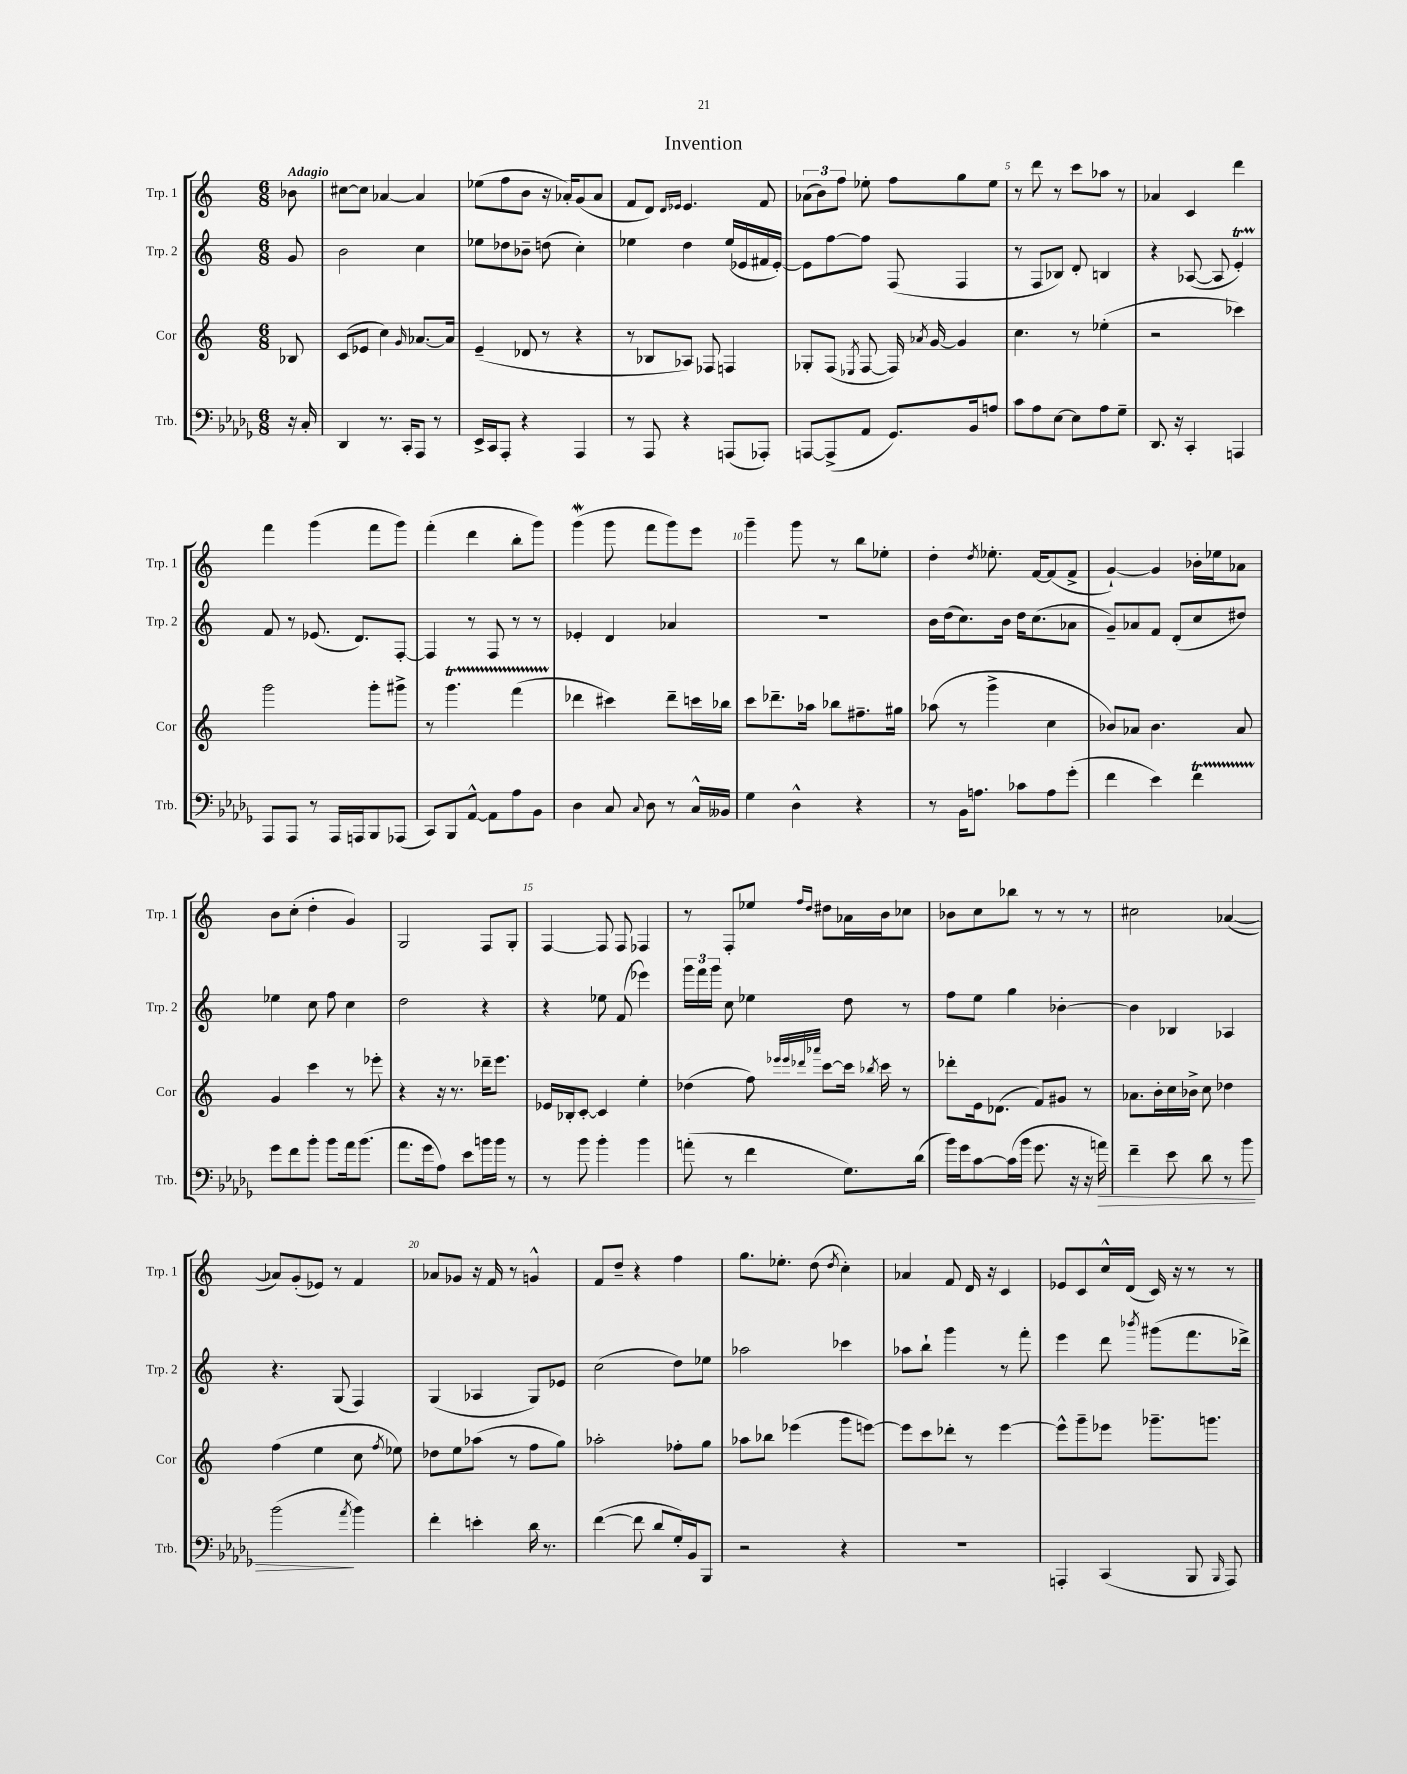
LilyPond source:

\header { title = "Invention" }
<<
\new StaffGroup <<
\new Staff = "s0" \with { instrumentName = "Trp. 1" shortInstrumentName = "Trp. 1" } {
    \clef treble \key c \major \numericTimeSignature \time 6/8 \partial 8 \tempo "Adagio"
    \autoBeamOff bes'8 |
    cis''8[~ cis''8] aes'4~ aes'4 |
    ees''8[( f''8 b'8] r16 aes'16[-.) g'8( aes'8] |
    f'8[ d'8]) \grace { d'16[ ees'16] } ees'4. f'8 |
    \tuplet 3/2 { aes'8[( b'8) f''8] } ees''8-. f''8[ g''8 ees''8] |
    r8 d'''8 r8 c'''8[ aes''8] r8 |
    aes'4 c'4 d'''4 |
    f'''4 g'''4( f'''8[ g'''8]) |
    f'''4-.( d'''4 b''8[-. g'''8]) |
    g'''4\mordent( g'''8 f'''8[ g'''8) e'''8] |
    g'''4-- g'''8 r8 b''8[ ees''8]-. |
    d''4-. \acciaccatura { d''8 } ees''8.-. f'16[~ f'8( f'8]-> |
    g'4~-!) g'4 bes'16[-. ees''16 aes'8] |
    b'8[ c''8]-.( d''4-. g'4) |
    g2 f8[ g8]-. |
    f4~ f8 f8 fes4 |
    r8 f8[-. ees''8] \grace { f''16[ d''16] } dis''8[ aes'16 b'16 ces''8] |
    bes'8[ c''8 bes''8] r8 r8 r8 |
    cis''2 aes'4~( |
    aes'8[) g'8-.( ees'8]) r8 f'4 |
    aes'8[ ges'8] r16 f'16 r8 g'4-^ |
    f'8[ d''8]-- r4 f''4 |
    g''8.[ ees''8.]-. d''8( \acciaccatura { d''8 } c''4-.) |
    aes'4 f'8 d'16 r16 c'4 |
    ees'8[ c'8 c''16-^ d'16]( c'16) r16 r8 r8 \bar "|." |
}
\new Staff = "s1" \with { instrumentName = "Trp. 2" shortInstrumentName = "Trp. 2" } {
    \clef treble \key c \major \numericTimeSignature \time 6/8 \partial 8
    \autoBeamOff g'8 |
    b'2 c''4 |
    ees''8[ des''8 bes'8]-- d''8( c''4-.) |
    ees''4 d''4 ees''16[( ees'16 fis'16 ees'16]~-.) |
    ees'8[ f''8~ f''8] f8( f4 |
    r8 f8[ bes8]) d'8-. b4 |
    r4 aes8~( aes8 e'4-.\startTrillSpan) |
    f'8\stopTrillSpan r8 ees'8.( d'8.[) f8]~-. |
    f4 r8 f8 r8 r8 |
    ees'4-. d'4 aes'4 |
    R2. |
    b'16[ d''16( c''8.) b'16] d''16[ c''8.( aes'8] |
    g'8[--) aes'8 f'8] d'8[-.( c''8 dis''8]) |
    ees''4 c''8 f''8 c''4 |
    d''2 r4 |
    r4 ees''8 f'8( ees'''4) |
    \tuplet 3/2 { g'''16[ f'''16 g'''16] } c''8 ees''4 d''8 r8 |
    f''8[ e''8] g''4 bes'4~-. |
    bes'4 bes4 aes4 |
    r4. g8( f4) |
    g4( aes4 g8[) ees'8] |
    c''2( d''8[) ees''8] |
    aes''2 ces'''4 |
    aes''8[ b''8]-! g'''4 r8 f'''8-. |
    e'''4 d'''8 \acciaccatura { bes'''8 } gis'''8[( f'''8. des'''16]->) \bar "|." |
}
\new Staff = "s2" \with { instrumentName = "Cor" shortInstrumentName = "Cor" } {
    \clef treble \key c \major \numericTimeSignature \time 6/8 \partial 8
    \autoBeamOff bes8 |
    c'8[( ees'8] c''4) \grace { g'16 } aes'8.[~ aes'16] |
    e'4--( des'8 r8 r4 |
    r8 bes8[ aes8]) fes8 f4 |
    ges8[-. f8]( \acciaccatura { ees8 } f8~ f16) \acciaccatura { aes'8 } g'16~ g'4 |
    c''4. r8 ees''4-.( |
    r2 ces'''4) |
    g'''2 g'''8[-. gis'''8]-> |
    r8 g'''4.\startTrillSpan f'''4( |
    des'''4\stopTrillSpan cis'''4) des'''8[-- c'''16 bes''16] |
    c'''8[ des'''8.-- aes''16] bes''8[ fis''8.-- gis''16] |
    aes''8( r8 g'''4-> c''4 |
    bes'8[) aes'8] bes'4. aes'8 |
    g'4 c'''4 r8 ees'''8-. |
    r4 r16 r8. des'''16[-- e'''8.] |
    ees'16[ bes16-. c'8]~-. c'4 e''4-. |
    des''4( f''8) \grace { ees'''32[ ees'''32 des'''32 aes'''32] } c'''8[~ c'''16] \acciaccatura { bes''8 } c'''16 r8 |
    des'''8[-. e'16 des'8.]( f'8[) gis'8] r8 |
    aes'8.[ b'16-. c''16 bes'16]-> c''8 des''4 |
    f''4( e''4 c''8 \acciaccatura { f''8 } ees''8) |
    des''8[ e''8 aes''8]( r8 f''8[ g''8]) |
    aes''2-. fes''8[-. g''8] |
    aes''8[ bes''8] ees'''4( g'''8[ e'''8]~) |
    e'''8[ c'''8 des'''8]-. r8 e'''4~ |
    e'''8[-^ g'''8-- ees'''8] ges'''8.[-- g'''8.] \bar "|." |
}
\new Staff = "s3" \with { instrumentName = "Trb." shortInstrumentName = "Trb." } {
    \clef bass \key des \major \numericTimeSignature \time 6/8 \partial 8
    \autoBeamOff r16 c16-. |
    des,4 r8. c,16[-. aes,,8] r8 |
    ees,16[-> c,16 aes,,8]-. r4 aes,,4 |
    r8 aes,,8 r4 a,,8[( aes,,8]-.) |
    a,,8[~ a,,8->( aes,8] ges,8.[) bes,16 a8] |
    c'8[ aes8 ees8]~ ees8[ aes8 ges8]-- |
    des,8. r16 c,4-. a,,4 |
    aes,,8[ aes,,8] r8 aes,,16[ a,,16 bes,,8 aes,,8]( |
    c,8[) bes,,8 aes,8]~-^ aes,8[ aes8 bes,8] |
    des4 c8 \appoggiatura { c8 } des8 r8 c16[-^ beses,16] |
    ges4 des4-^ r4 |
    r8 bes,16[ a8.] ces'8[ a8 ges'8]-.( |
    f'4 ees'4) f'4\startTrillSpan |
    ges'8[\stopTrillSpan f'8 bes'8]-. bes'8[ aes'16 bes'8.]( |
    aes'8.[ ges'16 aes8]) ees'8[ b'16 b'16] r8 |
    r8 bes'8 bes'4-. bes'4 |
    a'8-.( r8 f'4 ges8.[) des'16]( |
    bes'16[) ges'16 c'8~ c'16( bes'16] ges'8. r16 r16 a'16\>) |
    f'4-- ees'8 des'8 r8 bes'8 |
    bes'2\!( \acciaccatura { aes'8 } bes'4) |
    f'4-. e'4-. des'16 r8. |
    f'4~( f'8 des'8[ ges16-.) bes,16 bes,,8] |
    r2 r4 |
    R2. |
    a,,4-. c,4( bes,,8 \grace { bes,,16 } a,,8) \bar "|." |
}
>>
>>
\layout { \context { \Score \override BarNumber.break-visibility = ##(#f #t #t) barNumberVisibility = #(every-nth-bar-number-visible 5) } }
